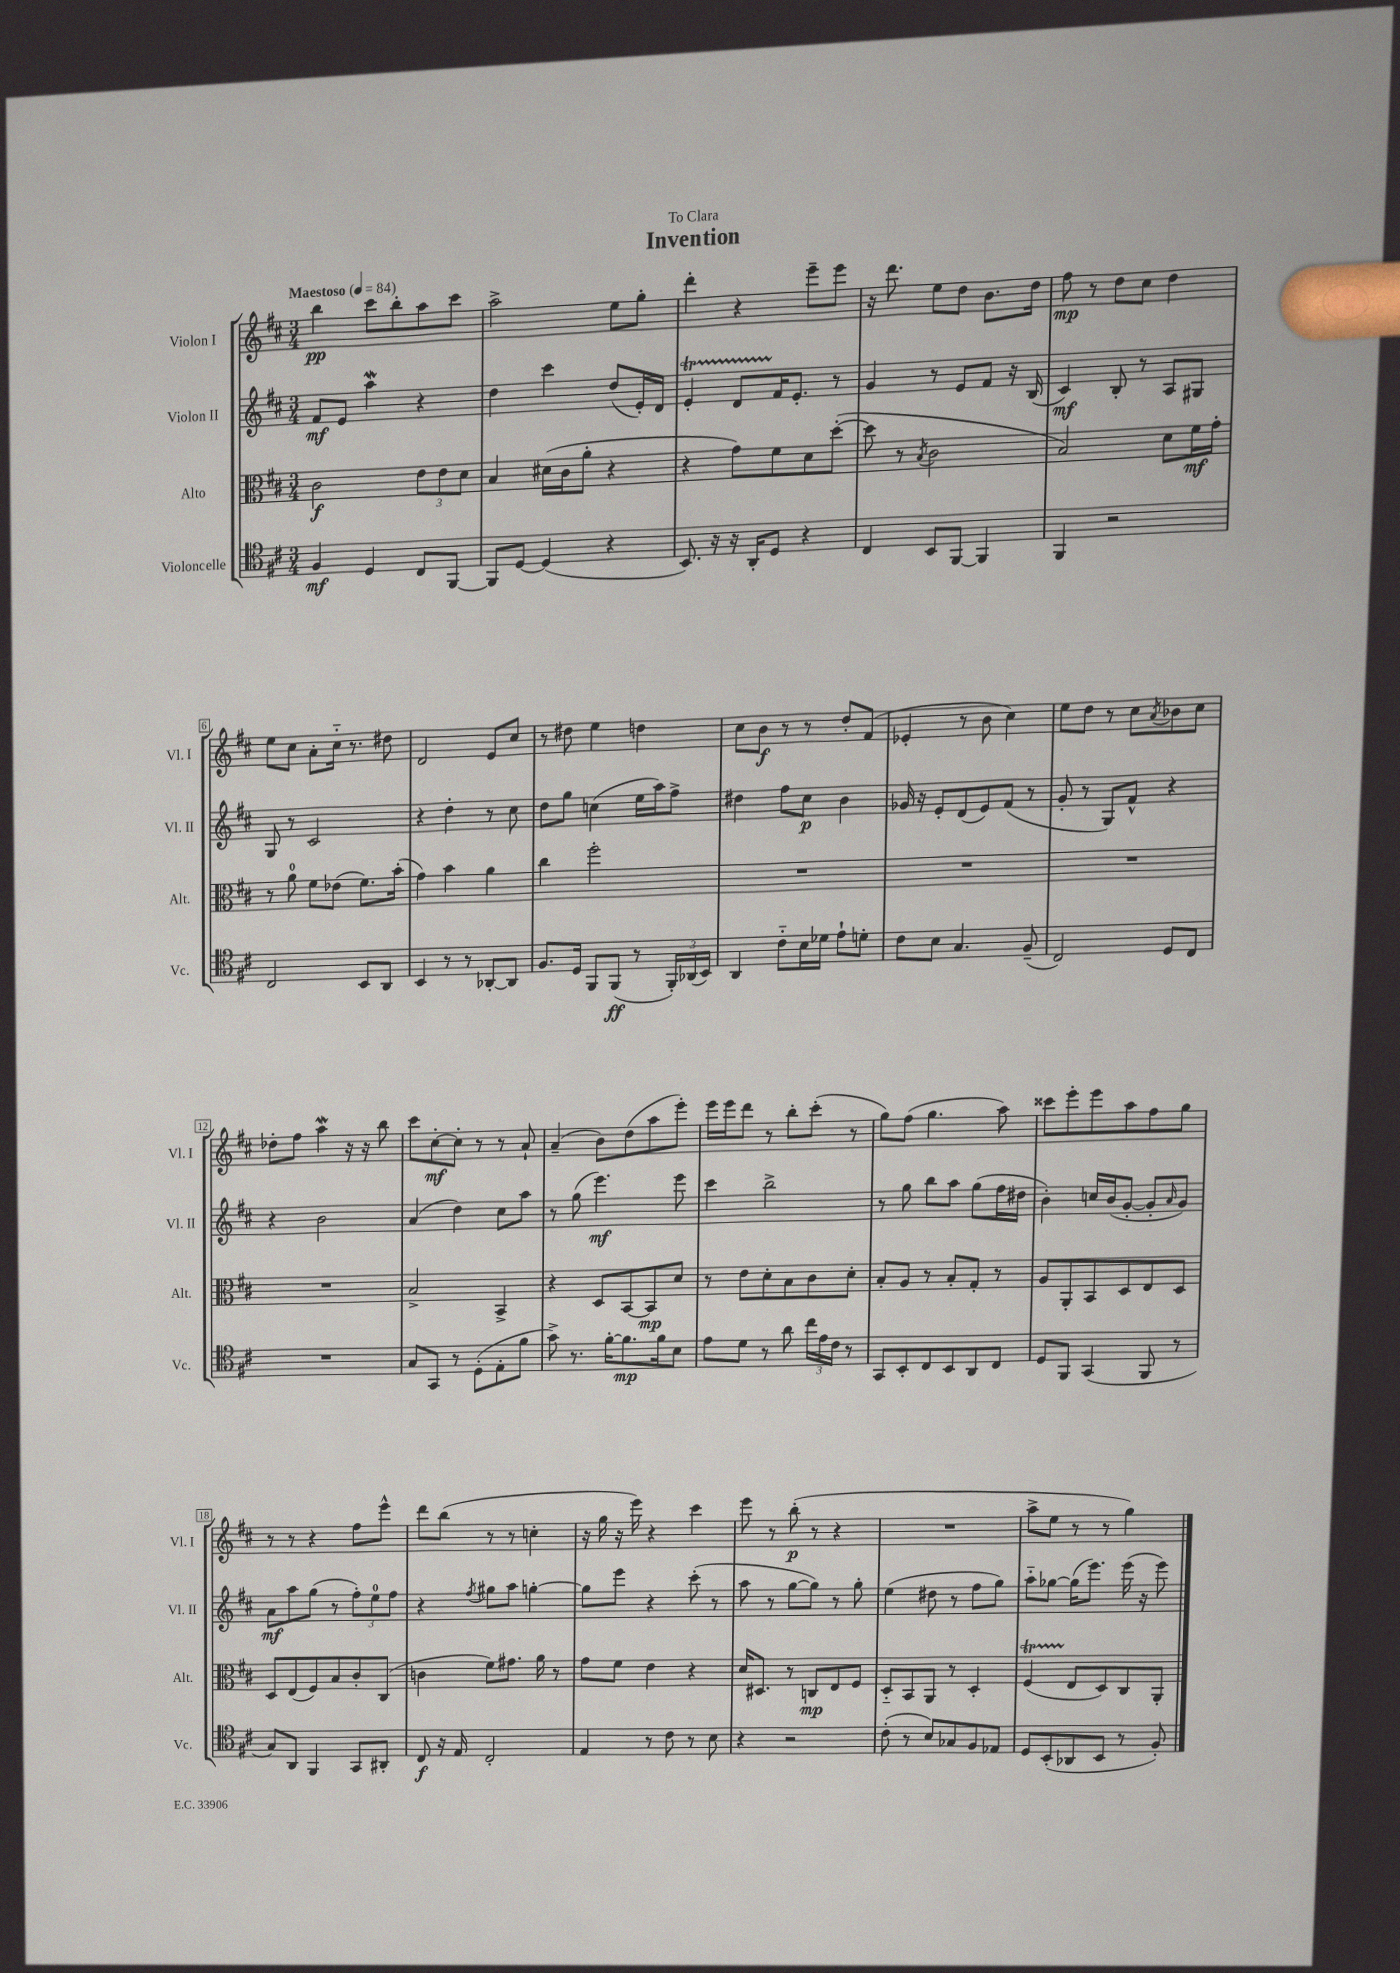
\header { title = "Invention" dedication = "To Clara" }
<<
\new StaffGroup <<
\new Staff = "s0" \with { instrumentName = "Violon I" shortInstrumentName = "Vl. I" } {
    \clef treble \key d \major \numericTimeSignature \time 3/4 \tempo "Maestoso" 4 = 84
    b''4\pp cis'''8 b''8-. a''8 cis'''8 |
    a''2-> e''8 g''8-. |
    d'''4-. r4 e'''8-- e'''8 |
    r16 d'''8. e''8 d''8 b'8. d''16 |
    fis''8\mp r8 d''8 cis''8 d''4 |
    e''8 cis''8 a'8-. cis''16-_ r8. dis''8 |
    d'2 e'8 cis''8 |
    r8 dis''8 e''4 d''4 |
    cis''8 b'8\f r8 r8 d''8-. fis'8( |
    ees'4-. r8 b'8 cis''4) |
    e''8 d''8 r8 cis''8 \acciaccatura { a'8 } bes'8 cis''8 |
    des''8-. fis''8 a''4\mordent r16 r16 b''8 |
    cis'''8 cis''8~-.\mf cis''8-. r8 r8 a'8-! |
    a'4--( b'8) d''8( a''8 e'''8-.) |
    e'''16 e'''16 d'''8 r8 b''8-. cis'''8-.( r8 |
    g''8) fis''8( g''4. a''8) |
    cisis'''8 e'''8-. e'''8 a''8 fis''8 g''8 |
    r8 r8 r4 fis''8 e'''8-^ |
    d'''8 b''8( r8 r8 c''4-. |
    r16 g''16 r16 e'''16) r4 cis'''4 |
    e'''8 r8 b''8-.\p( r8 r4 |
    R2. |
    a''8-> e''8 r8 r8 g''4) \bar "|." |
}
\new Staff = "s1" \with { instrumentName = "Violon II" shortInstrumentName = "Vl. II" } {
    \clef treble \key d \major \numericTimeSignature \time 3/4
    fis'8\mf e'8 a''4\mordent r4 |
    d''4 cis'''4 d''8( e'16-.) d'16 |
    e'4-.\startTrillSpan d'8 fis'16\stopTrillSpan e'8.-. r8 |
    g'4 r8 e'8 fis'8 r16 b16( |
    cis'4\mf) b8-. r8 a8 gis8 |
    g8 r8 cis'2 |
    r4 d''4-. r8 cis''8 |
    d''8 g''8 c''4( e''16 a''16) fis''8-> |
    dis''4 fis''8 cis''8\p b'4 |
    ges'16 r16 e'8-. d'8( e'8) fis'8( r8 |
    g'8-. r8 g8) fis'8-^ r4 |
    r4 b'2 |
    a'4( d''4) cis''8 a''8 |
    r8 g''8( e'''4.\mf) e'''8 |
    cis'''4 b''2-> |
    r8 g''8 b''8 a''8 g''8( fis''16 dis''16 |
    b'4-.) c''16 b'16( g'8~-. g'8-. \grace { a'16 } g'8) |
    a'8\mf a''8 g''8( r8 \tuplet 3/2 { fis''8-.) e''8-0 fis''8 } |
    r4 \acciaccatura { fis''8 } gis''8 a''8 g''4~-. |
    g''8 e'''8 r4 cis'''8-.( r8 |
    a''8 r8 g''8~ g''8) r8 g''8-. |
    e''4( dis''8 r8 fis''8 g''8) |
    a''8-_ ges''8~ ges''16( e'''8.) e'''16( r16 e'''8) \bar "|." |
}
\new Staff = "s2" \with { instrumentName = "Alto" shortInstrumentName = "Alt." } {
    \clef alto \key d \major \numericTimeSignature \time 3/4
    cis'2\f \tuplet 3/2 { e'8 e'8 d'8 } |
    b4 dis'16( cis'16 a'8-. r4 |
    r4 g'8) fis'8 d'8 d''8~-.( |
    d''8 r8 \acciaccatura { b8 } cis'2 |
    b2) d'8 fis'16\mf g'16-. |
    r8 a'8-0 fis'8 ees'8( fis'8.) b'16-.( |
    g'4) b'4 a'4 |
    cis''4 fis''2-. |
    R2. |
    R2. |
    R2. |
    R2. |
    b2-> b,4-> |
    r4 d8 b,8~ b,8\mp d'8 |
    r8 e'8 d'8-. b8 cis'8 d'8-. |
    b8-. a8 r8 b8-. g8-. r8 |
    a8 a,8-. b,8 d8 e8 d8 |
    d8 e8( fis8) b8 cis'8-. cis8( |
    c'4 fis'8) gis'8. a'16 r8 |
    g'8 fis'8 e'4 r4 |
    d'16 dis8. r8 c8\mp e8 fis8 |
    d8-_ b,8 a,8 r8 d4-. |
    fis4\startTrillSpan( e8\stopTrillSpan d8) cis8 a,8-. \bar "|." |
}
\new Staff = "s3" \with { instrumentName = "Violoncelle" shortInstrumentName = "Vc." } {
    \clef tenor \key d \major \numericTimeSignature \time 3/4
    fis4\mf d4 cis8 fis,8~ |
    fis,8 d8~ d4( r4 |
    b,8.) r16 r16 a,16-. d8 r4 |
    cis4 b,8 fis,8~ fis,4 |
    fis,4 r2 |
    cis2 b,8 a,8 |
    b,4 r8 r8 aes,8~-. aes,8 |
    fis8. d16 fis,8 fis,8\ff( r8 \tuplet 3/2 { fis,16-.) aes,16( b,16) } |
    a,4 cis'8-_ b16 des'16 e'8-! d'8-. |
    cis'8 b8 g4. fis8--( |
    cis2) d8 cis8 |
    R2. |
    g8 g,8 r8 d8-.( e8-. fis'8 |
    g'8->) r8. fis'16~-. fis'8.\mp fis'16 b8 |
    e'8 d'8 r8 a'8 \tuplet 3/2 { cis''16 e'16 cis'16 } r8 |
    g,8 b,8-. cis8 b,8 a,8 cis8 |
    d8 fis,8 g,4( fis,8 r8 |
    g8) a,8 fis,4 g,8 ais,8-. |
    cis8\f r16 e16 cis2-. |
    e4 r8 cis'8 r8 b8 |
    r4 r2 |
    cis'8-.( r8 b8) ges8 fis8 ees8 |
    d8 b,8-.( aes,8 b,8 r8 fis8-.) \bar "|." |
}
>>
>>
\layout { \context { \Score \override BarNumber.stencil = #(make-stencil-boxer 0.1 0.3 ly:text-interface::print) } }
